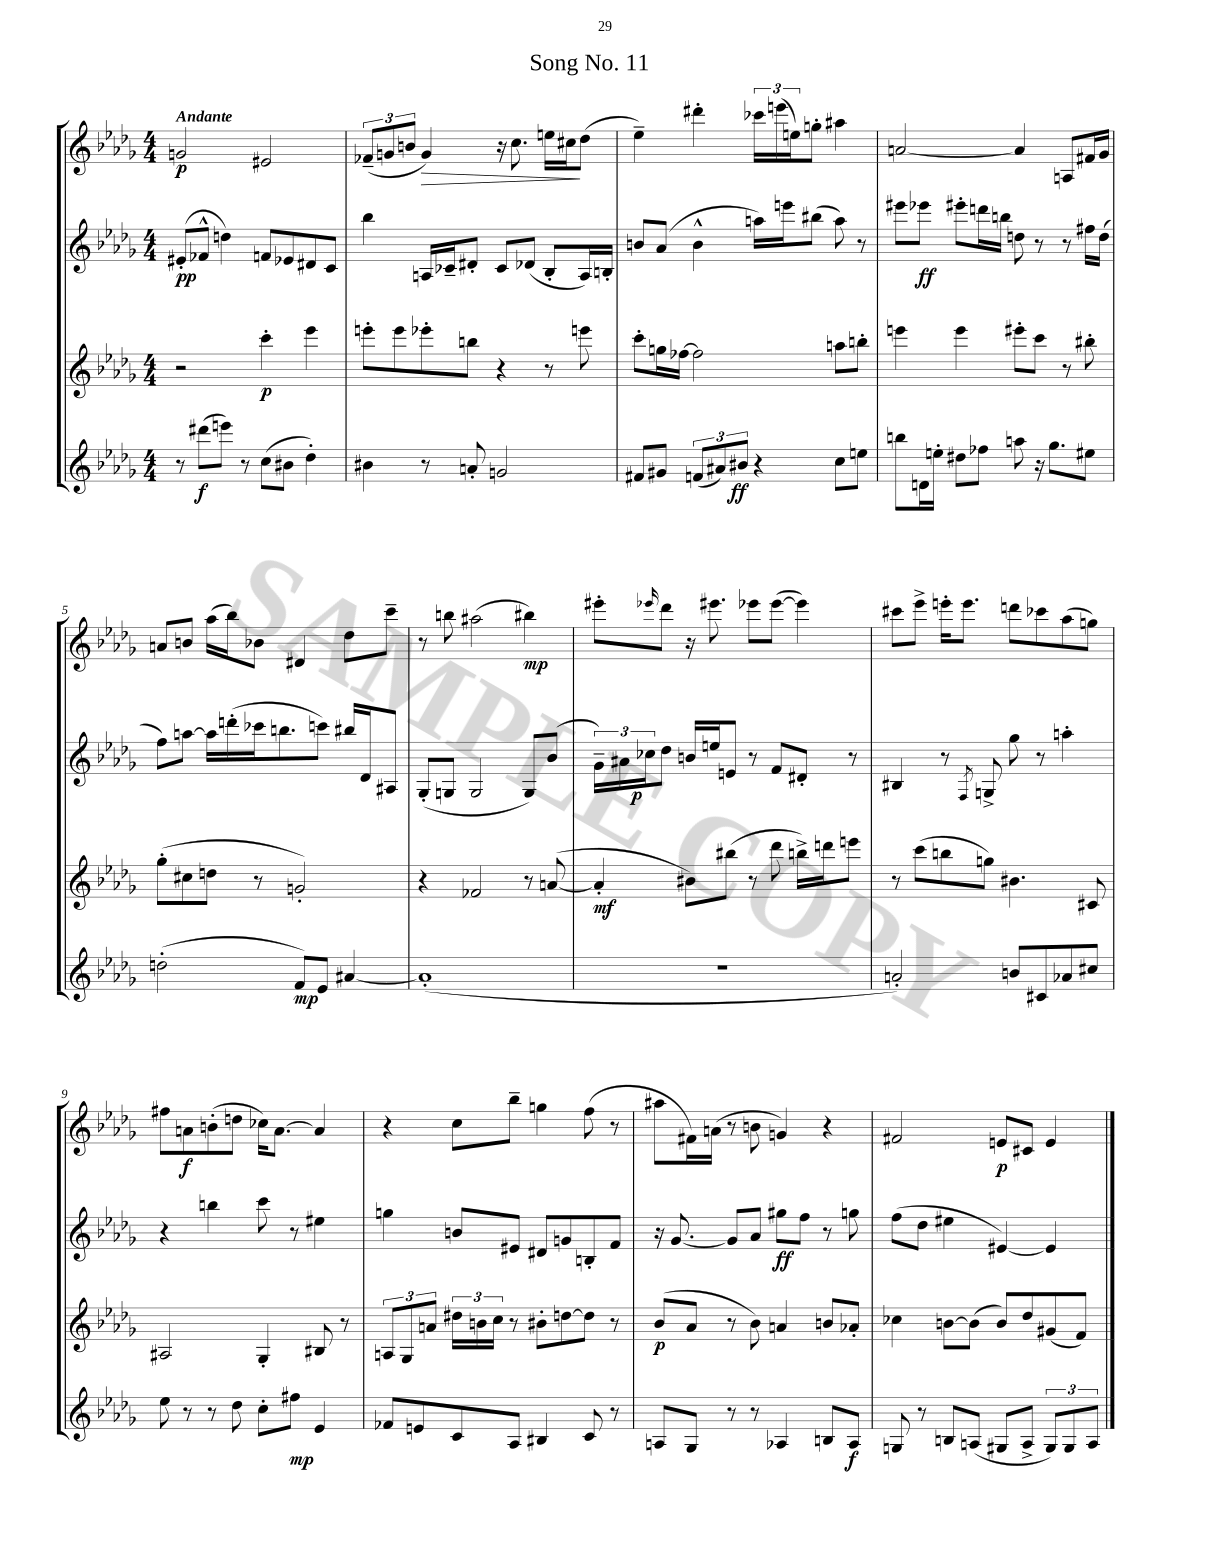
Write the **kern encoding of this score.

**kern	**kern	**kern	**kern
*staff4	*staff3	*staff2	*staff1
*clefG2	*clefG2	*clefG2	*clefG2
*k[b-e-a-d-g-]	*k[b-e-a-d-g-]	*k[b-e-a-d-g-]	*k[b-e-a-d-g-]
*M4/4	*M4/4	*M4/4	*M4/4
8r	2r	(8e#'	2g
(8ddd#	.	8f-^^	.
8eee)	.	4dd)	.
8r	.	.	.
(8cc	4ccc'	8f	2e#
8b#	.	8e-	.
4dd-')	4eee-	8d#	.
.	.	8c	.
=	=	=	=
4b#	8eee'	4bb-	(12f-~
.	.	.	12g
.	8eee	.	.
.	.	.	12b
8r	8eee-'	16A	4g)
.	.	16c-~	.
8a'	8bb	8d#'	.
2g	4r	8c-	16r
.	.	.	8.cc
.	.	(8d-	.
.	8r	8B-'	16ee
.	.	.	16cc#
.	8eee	16A)	(8dd-
.	.	16B'	.
=	=	=	=
8f#	8ccc'	8b	4ee-~)
8g#	16gg	(8a-	.
.	[16ff-	.	.
(12f	2ff-]	4b^^	4ddd#'
12a#)	.	.	.
12b#	.	.	.
4r	.	16aa)	24ccc-
.	.	.	(24eee
.	.	16eee	.
.	.	.	24ee)
.	.	(8bb#	8gg'
8cc	8aa	8aa)	4aa#
8ee	8bb'	8r	.
=	=	=	=
8bb	4eee	8eee#	[2a
16d	.	8eee-	.
16ee'	.	.	.
8dd#	4eee	8eee#'	.
8ff-	.	16ddd	.
.	.	16bb	.
8aa	8eee#'	8dd	4a]
16r	8ccc	8r	.
8.gg-	.	.	.
.	8r	8r	8A
8ee#	8bb#'	16ff#	16f#
.	.	(16dd	16g-
=	=	=	=
(2dd'	(8gg-'	8ff)	8a
.	8cc#	[8aa	8b
.	8dd	16aa]	(16aa-
.	.	(16ddd'	16bb-)
.	8r	16ccc-	8b-
.	.	8.bb	.
8f)	2g')	.	4d#
8e-	.	8ccc)	.
[4a#	.	16bb#	8dd-
.	.	16d-	.
.	.	8A#	8ccc~
=	=	=	=
(1a#']	4r	(8G-'	8r
.	.	8G	8bb
.	2f-	2G	(2aa#
.	8r	8G)	4bb#)
.	([8a	(8b-	.
=	=	=	=
1r	4a']	24g-~)	8eee#'
.	.	24a#	.
.	.	24cc-	.
.	.	.	16qqeee-
.	.	8dd-	8ddd-
.	8b#)	16b	16r
.	.	16ee	8.eee#
.	(8bb#	8e	.
.	8r	8r	8eee-
.	8ddd-	8f	([8eee-
.	16bb^)	8d#'	4eee-])
.	16ddd	.	.
.	8eee	8r	.
=	=	=	=
2a')	8r	4B#	8ccc#
.	(8ccc	.	8eee-^
.	8bb	8r	16eee'
.	.	.	8.eee
.	.	8qF	.
.	8gg)	8G^	.
8b	4.b#	8gg-	8ddd
8c#	.	8r	8ccc-
8a-	.	4aa'	(8aa-
8cc#	8c#	.	8gg)
=	=	=	=
8ee-	2A#	4r	8ff#
8r	.	.	8a
8r	.	4bb	(8b'
8dd-	.	.	8dd
8cc'	4G-'	8ccc	16cc-)
.	.	.	[8.a
8ff#	.	8r	.
4e-	8B#	4ee#	4a]
.	8r	.	.
=	=	=	=
8f-	12A	4gg	4r
.	12G-	.	.
8e	.	.	.
.	12a	.	.
8c	24dd#	8b	8cc
.	24b	.	.
.	24cc	.	.
8A-	8r	8e#	8bb-~
4B#	8b#'	8d#	4gg
.	[8dd	8g	.
8c	8dd]	8B'	(8ff
8r	8r	8f	8r
=	=	=	=
8A	(8b-	16r	8aa#
.	.	[8.g-	.
8G-	8a-	.	16f#)
.	.	.	(16a
8r	8r	8g-]	8r
8r	8b-)	8a-	8b
4A-	4a	8gg#	4g)
.	.	8ff	.
8B	8b	8r	4r
8A-	8a-'	8gg	.
=	=	=	=
8G	4cc-	(8ff	2f#
8r	.	8dd-	.
8B	[8b	4ee#	.
(8A	(8b]	.	.
8G#	8b)	[4e#)	8e
8A^	8dd-	.	8c#
12G#)	(8g#	4e#]	4e
12G#	.	.	.
.	8f)	.	.
12A	.	.	.
==	==	==	==
*-	*-	*-	*-
